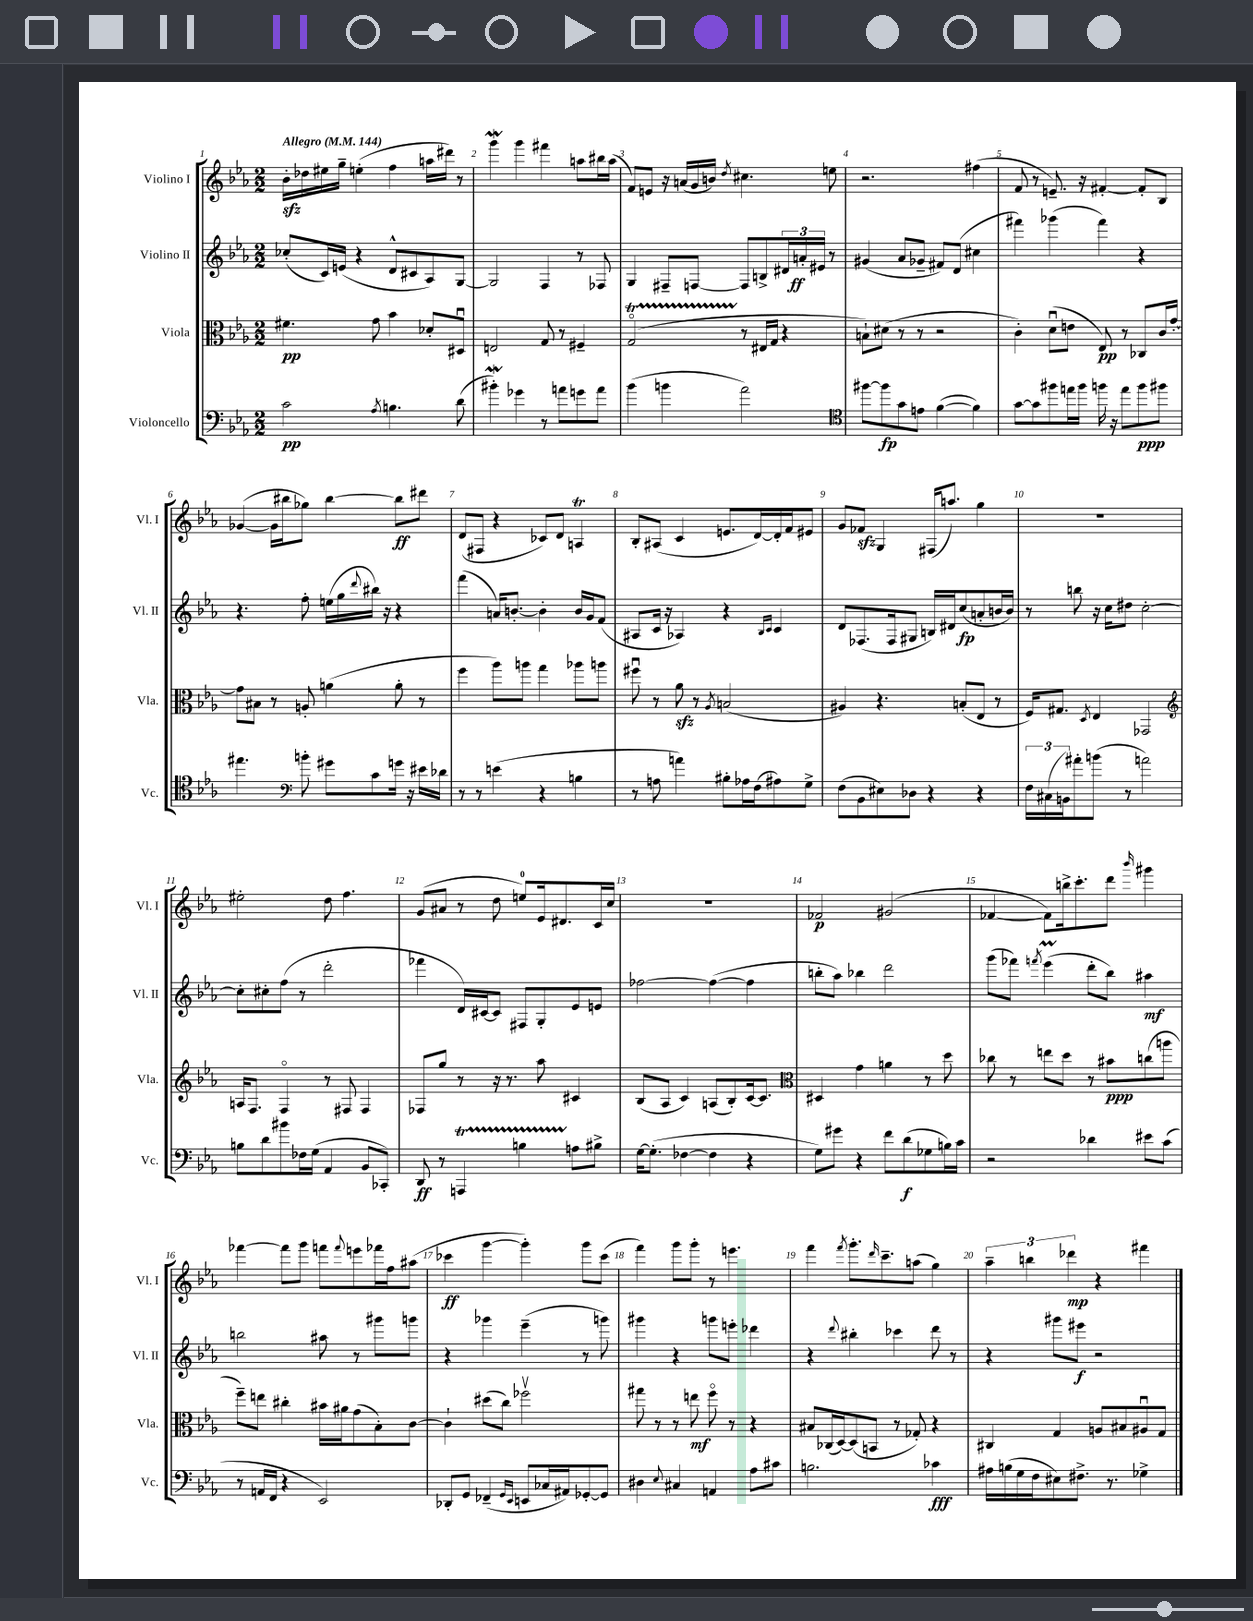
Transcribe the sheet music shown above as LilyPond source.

<<
\new StaffGroup <<
\new Staff = "s0" \with { instrumentName = "Violino I" shortInstrumentName = "Vl. I" } {
    \clef treble \key ees \major \numericTimeSignature \time 2/2 \tempo "Allegro" 4 = 144
    bes'16-.\sfz des''16 eis''16 g''16-- e''4-.( f''4 a''16 dis'''16) r8 |
    g'''4\mordent g'''4 fis'''4 a''8 bis''16 a''16( |
    f'8) e'8 r16 a'16( g'16 b'16) \acciaccatura { d''8 } cis''4. e''8 |
    r2. fis''4( |
    f'8 r8 e'8.--) r16 fis'4~-. fis'8-. bes8 |
    ges'4~( ges'16 bis''16 ges''8) bis''4~ bis''8\ff dis'''8 |
    d'8( fis8 r4 ces'8) d'8 a4\trill |
    bes8-. ais8( c'4 e'8. d'16~) d'16-. f'16 eis'8 |
    g'8 fes'8\sfz g4 fis16( a''8.) g''4 |
    R1 |
    eis''2-. d''8 f''4. |
    g'8( ais'8 r8 d''8 e''8-0) ees'16 dis'8. c'16 c''16 |
    R1 |
    fes'2\p gis'2( |
    fes'4~ fes'8) b''16-> c'''8.-. d'''8 \grace { bes'''16 } gis'''4 |
    fes'''4~ fes'''8 g'''8 f'''8 \appoggiatura { f'''8 } e'''8 fes'''16 f''16 ais''8( |
    ces'''4\ff g'''4~ g'''4-.) g'''8 ces'''8( |
    f'''4) g'''8 g'''8-. r8 e'''4. |
    f'''4 \acciaccatura { f'''8 } g'''8.-. \grace { d'''16 } c'''8.-- a''8( g''4) |
    \tuplet 3/2 { aes''4-- b''4 des'''4\mp } r4 fis'''4 \bar "|." |
}
\new Staff = "s1" \with { instrumentName = "Violino II" shortInstrumentName = "Vl. II" } {
    \clef treble \key ees \major \numericTimeSignature \time 2/2
    ces''8-.( c'16) e'16( r4 d'8-^ cis'8 aes8) g8~ |
    g2 f4 r8 fes8 |
    g4 fis8-- f8~ f8 b8-> \tuplet 3/2 { dis'16 a'16-.\ff eis'16 } r8 |
    gis'4( aes'8 ges'8-- fis'8) d'8( cis''4 |
    fis'''4) ges'''4( fis'''4) r4 |
    r4. f''8-. e''16( g''16 \appoggiatura { d'''8 } bis''16) r16 r4 |
    f'''4( a'16) b'8.~-. b'4-. b'16 g'16 f'8( |
    ais8 c'16 r16 aes4) r4 \grace { bes16 c'16 } c'4 |
    d'8 fes8.( fes16 gis8 b16) dis'16 c''8\fp( a'8-. b'16 b'16) |
    r8 b''8 r16 c''16 dis''8 c''2~-. |
    c''8-. cis''8-. f''8( r8 d'''2-. |
    fes'''4 d'16) cis'16~ cis'8 fis8 g8-. ees'8 e'8 |
    fes''2~ fes''4~( fes''4 |
    b''8-. aes''8) bes''4 d'''2 |
    g'''8( fes'''8) \acciaccatura { f'''8 } ees'''4\prall( d'''8-. bes''8) ais''4\mf |
    b''2 ais''8 r8 gis'''8 g'''8 |
    r4 ges'''4 ees'''4--( r8 g'''8) |
    gis'''4 r4 g'''8 e'''8-. des'''4 |
    r4 \appoggiatura { d'''8 } bis''4-. ces'''4 d'''8 r8 |
    r4 gis'''8 eis'''8\f r2 \bar "|." |
}
\new Staff = "s2" \with { instrumentName = "Viola" shortInstrumentName = "Vla." } {
    \clef alto \key ees \major \numericTimeSignature \time 2/2
    fis'4.\pp g'8 bes'4 des'8-. dis8\downbow |
    e2 g8 r8 fis4-- |
    g2\flageolet\startTrillSpan( r8\stopTrillSpan eis16 g16 r4 |
    b8-!) dis'8( r8 r8 r2 |
    c'4-.) d'8\downbow( e'8 ees8\pp) r8 ces8 c'16 g'16~-. |
    g'8 bis8 r8 a8-. a'4( a'8-. r8 |
    f''4 aes''8) a''8 g''4 aes''8 a''8 |
    fis''8\downbow r8 aes'8\sfz r8 \acciaccatura { aes8 } b2( |
    ais4) r4. b8-.( ees8 r8 |
    f16) gis8. \acciaccatura { d8 } ees4 ges,2 |
    \clef treble a16 f8. f4\flageolet r8 fis8 fis4 |
    fes8 g''8 r8 r16 r8. aes''8 cis'4 |
    bes8( aes8 c'4) a8( bes8-.) c'16~ c'8. |
    \clef alto dis4 g'4 a'4 r8 d''8 |
    ces''8 r8 e''8 d''8 r8 bis'8\ppp c''8( a''8 |
    f''8--) e''8 cis''4-. bis'16 ais'16 g'8( bes8-.) c'8~ |
    c'4-! dis''8( c''8) fes''2\upbow |
    gis''8 r8 r8 e''8\mf f''8\flageolet r8 r4 |
    bis8 ces16( d16~) d8( b,8 r8 ges8-.) r4 |
    cis4 g4 a8 bis8 ais8\downbow g8 \bar "|." |
}
\new Staff = "s3" \with { instrumentName = "Violoncello" shortInstrumentName = "Vc." } {
    \clef bass \key ees \major \numericTimeSignature \time 2/2
    c'2\pp \acciaccatura { aes8 } b4. d'8( |
    bis'4-.\mordent) ges'4 r8 a'8 g'8 a'8 |
    bes'4( b'4 aes'2) |
    \clef tenor fis''8~ fis''8\fp g'8 e'8 f'4~( f'4) |
    g'8~ g'8 fis''8 e''16 fis''16 f''16 r16 e''8 f''8\ppp fis''8 |
    eis''4. \clef bass b'8-. gis'8 c'8 g'16 r16 eis'16 des'16 |
    r8 r8 e'4( r4 b4 |
    r8 a8 a'4) bis8-. aes16 f16( ais8) g8-> |
    f8( bes,8 eis8) des8 r4 r4 |
    \tuplet 3/2 { f16 cis16( b,16) } ais'8-. b'8( r8 a'2) |
    b8 d'8 bis'8 fes16 g16( aes,4 bes,8 ces,8-.) |
    d,8\ff r8 a,,4\startTrillSpan b4 a8\stopTrillSpan bis8-> |
    g16~ g8.-.( fes4~ fes4 r4 |
    g8) gis'8 r4 f'8 d'8\f( ges8 b16) c'16 |
    r2 des'4 eis'8 c'8( |
    r8 a,16 f,16 r4 ees,2) |
    des,8-. g,8 fes,4--( \grace { g,16 ees,16 } e,8 ces16 ais,16) ges,8~-. ges,8 |
    dis4 \appoggiatura { ees8 } cis4 a,4 aes8 cis'8 |
    b2. ces'4\fff |
    ais16 b16( g16 f16 eis8) fis8.-> r8. ges4-> \bar "|." |
}
>>
>>
\layout { \context { \Score \override BarNumber.break-visibility = ##(#f #t #t) barNumberVisibility = #all-bar-numbers-visible } }
